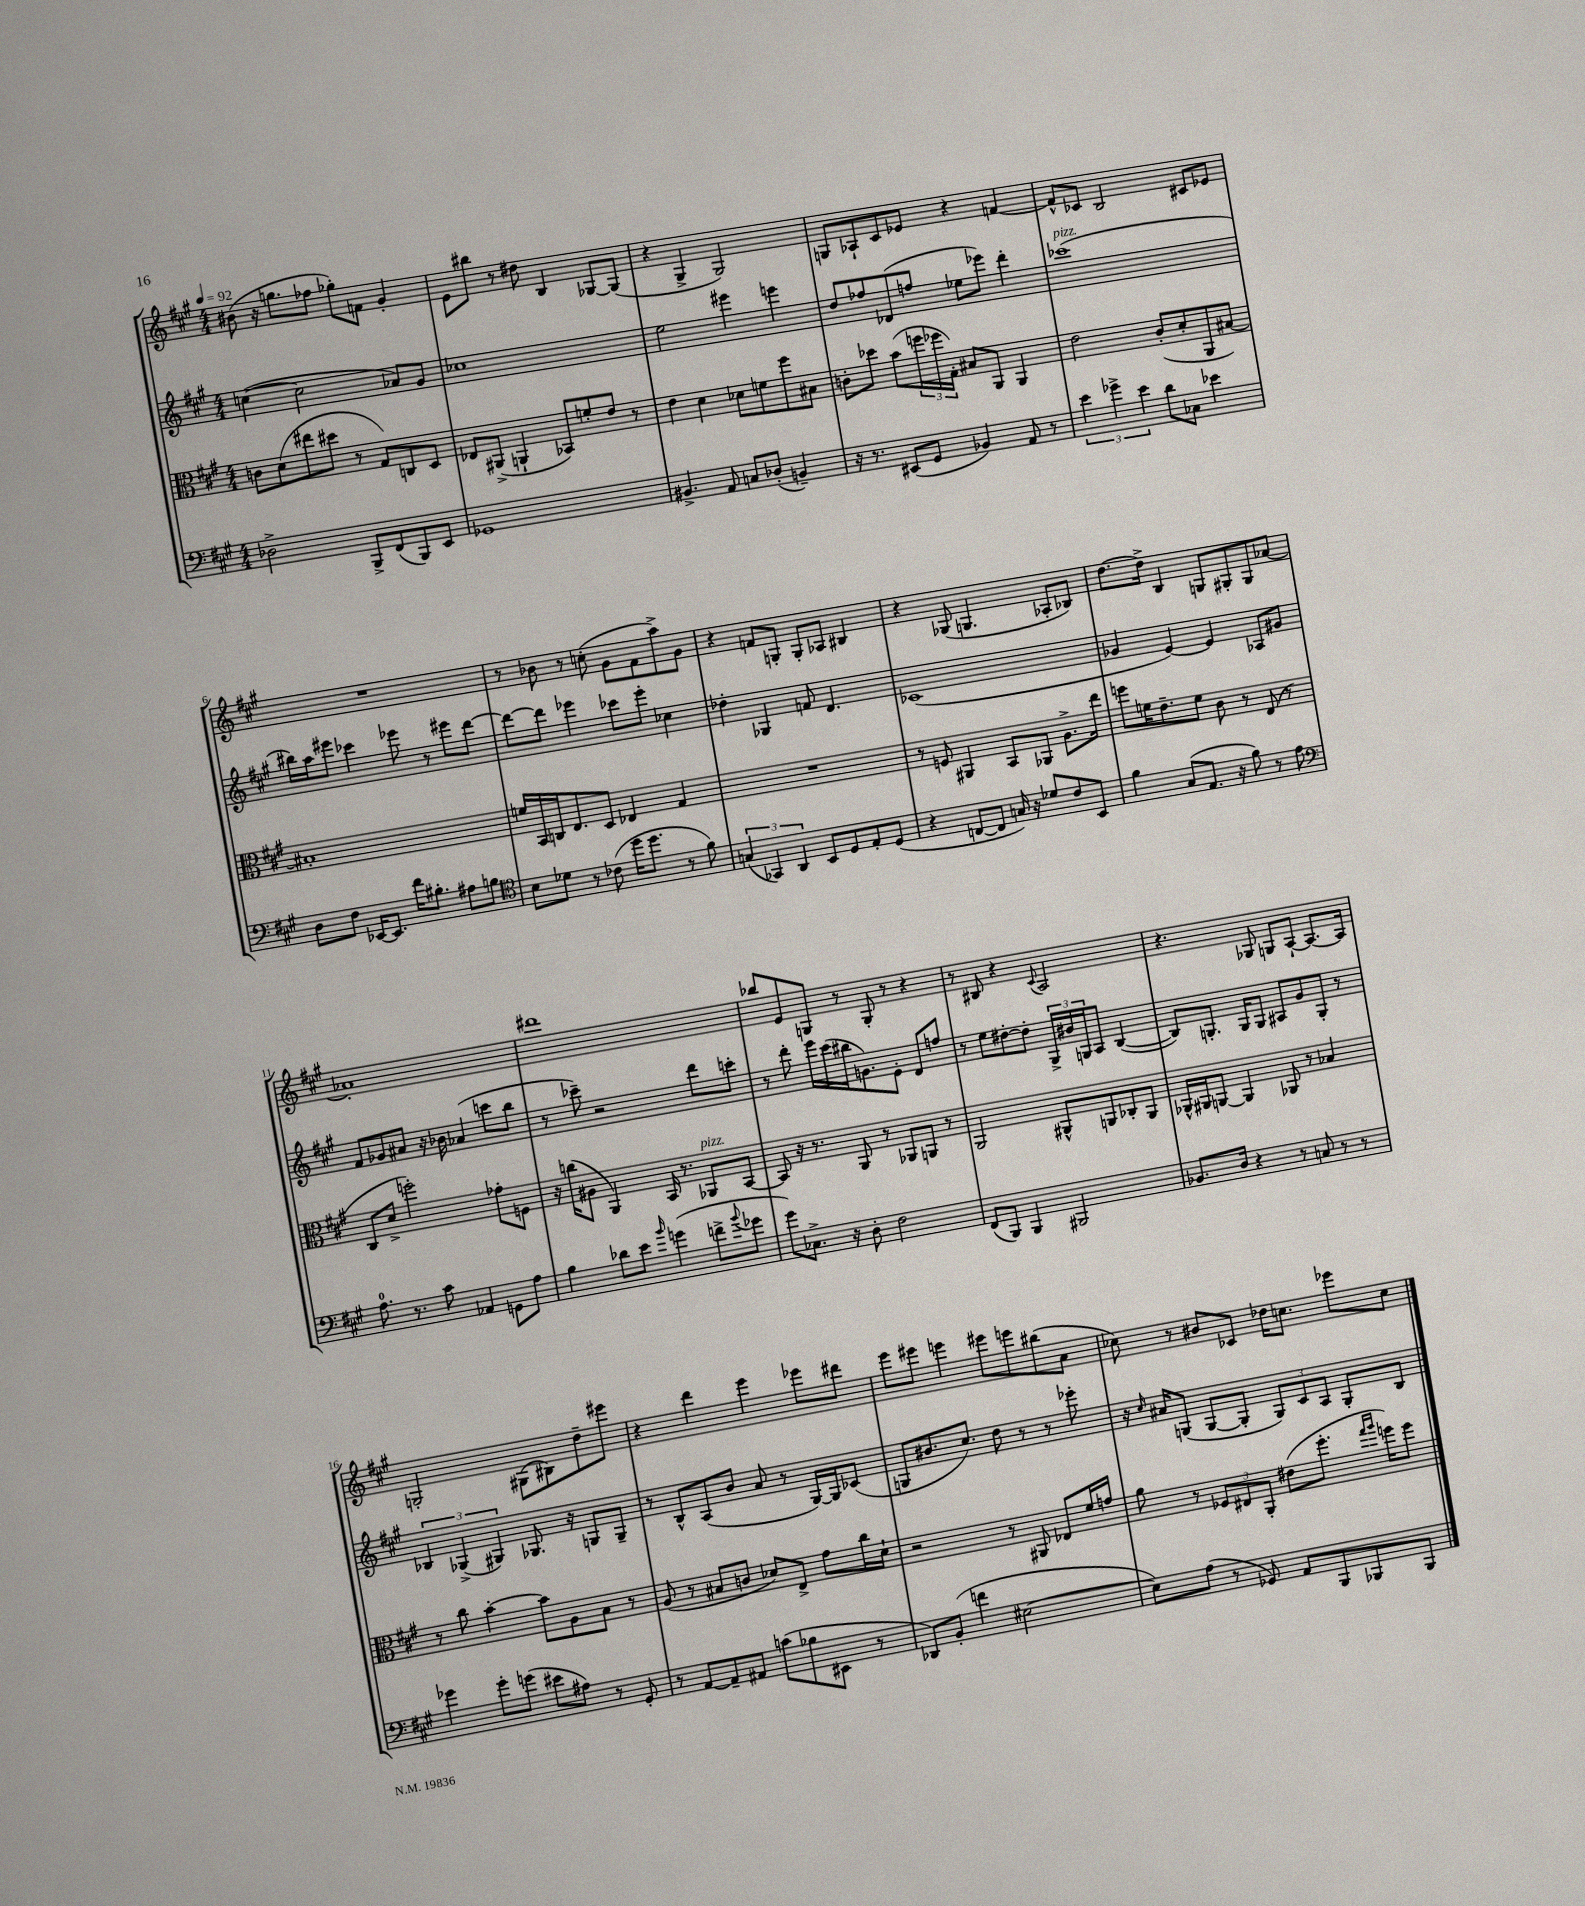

**kern	**kern	**kern	**kern
*part4	*part3	*part2	*part1
*staff4	*staff3	*staff2	*staff1
*clefF4	*clefC3	*clefG2	*clefG2
*k[f#c#g#]	*k[f#c#g#]	*k[f#c#g#]	*k[f#c#g#]
*M4/4	*M4/4	*M4/4	*M4/4
*MM92	*MM92	*MM92	*MM92
=1	=1	=1	=1
2D-X^\	8cn\L	([4ccn\	(8b#X\
.	(8d\	.	16r
.	.	.	8.ggn\L
.	8ee#X\	2cc\]	.
.	8dd#X\J	.	8ff-X\J
8BBB^/L	8r	.	8gg-X'\L)
(8FF#/	8G#/L)	.	8fn\J
8BBB/)	8Cn/	8a-X/L)	4g#'/
8EE/J	8D/J	8g#/J	.
=2	=2	=2	=2
1GG-X	8E-X/L	1cc-X	8e\L
.	(8AA#X^/J	.	8bb#X\J
.	4AAn`/	.	8r
.	.	.	8dd#X\
.	8BB-X/L)	.	4B/
.	8fn'/	.	.
.	8e/J	.	[8G-X/L
.	8r	.	(8G-/J]
=3	=3	=3	=3
4.BB#X^/	4e\	2ee\	4r
.	4d\	.	4G#^/
8AA/	.	.	.
8Cn/L	8d-X\L	4eee#X\	2G#/)
(8D-X'/J	8fn\	.	.
4BBn~/)	8ff#\	4eeen\	.
.	8B#X\J	.	.
=4	=4	=4	=4
16r	8cn'\L	8dd/L	8Gn/L
8.r	.	.	.
.	8dd-X\J	8ff-X/	8A-X`/
(8EE#X/L	(8b\L	(8d-X/	8c#/
8GG#/J	24ffn\L	8ffn/J	8e-X/J
.	24ff-X\	.	.
.	24G#'\JJ)	.	.
4BB-X/)	8B#X/L	8ee-X\L	4r
.	8AA/J	8eee-X\J)	.
8AA/	4AA/	4ddd'\	[4fn/
8r	.	.	.
=5	=5	=5	=5
!	!	!LO:TX:a:i:t=pizz.	!
6e\	2e\	(1ccc-X	8f^^/L]
.	.	.	8c-X/J
6g-X^\	.	.	.
.	.	.	2B/
6e\	.	.	.
8d\L	(8c#'/L	.	.
8C-X\J	8d'/	.	.
4e-X\	8AA/	.	8c#X/L
.	[8B#X/J)	.	8e-X/J
!!LO:LB:g=z
=6	=6	=6	=6
8D\L	1B#X']	16bb#X\LL)	1r
.	.	16aa\J	.
8F#\J	.	8eee#X\J	.
[16EE-X/KL	.	4ccc-X\	.
8.EE-/J]	.	.	.
16f#\KL	.	8eee-X\	.
8.B#X'\J	.	.	.
.	.	8r	.
8A#X\L	.	8eee#X\L	.
8Bn\J	.	[8ddd\J	.
=7	=7	=7	=7
*clefC4	*	*	*
8B\L	16fn/LL	8ddd\L_	8r
.	16BB/	.	.
8d-X\J	16Cn/J	8ddd\J]	8b-X\
.	8.E/	.	.
8r	.	4eee-X\	8r
(8c-X\	8D/J	.	(8ccn'\
16dd\KL	4E-X/	8ccc-X\L	8g#\L
8.dd\J	.	.	.
.	.	8eee-'\J	8f#\
8r	4G#/	4cc-X\	8aa^\)
8f#\)	.	.	8g#\J
=8	=8	=8	=8
(6Gn/	1r	4dd-X'\	4r
6GG-X/)	.	.	.
.	.	4G-X/	8fn/L
6AA/	.	.	.
.	.	.	8Gn'/J
8BB/L	.	8fn/	8G'/L
8D/	.	4.d/	8A-X/J
8E'/	.	.	4B#X/
(8D/J	.	.	.
=9	=9	=9	=9
4r	8r	(1c-X	4r
.	8Fn/	.	.
[8Cn/L	4AA#X/	.	(8G-X/
8C/J]	.	.	4.Gn/
16Gn/)	8BB/L	.	.
16r	.	.	.
8d-X/L	8AA-X/J	.	.
8c#/	8.A^\L	.	8A-X'/L
8BB/J	.	.	8B-X/J)
.	16ee\Jk	.	.
=10	=10	=10	=10
4f#\	8ffn\L	4g-X/	[8.dd\L
.	16fn\K	.	.
.	8.e~\	.	16dd^\Jk]
(8G#/L	.	[4e/)	4B/
8.E/J	8f\J	.	.
.	8c#\	4e/]	8Gn/L
16r	.	.	.
8f#\)	8r	.	8G#X'/
8r	(8E/	8A-X/L	8G#/
8e\	8r	8g#X/J	[8a-X/J
!!LO:LB:g=z
=11	=11	=11	=11
*clefF4	*	*	*
8.A\	8C#/L	8f#/L	1a-X']
.	8d^/J	8g-X/	.
8.r	.	.	.
.	2ffn'\)	8a#X/J	.
8c#\	.	16r	.
.	.	16b-X\	.
4AA-X/	.	(4a-X/	.
8GGn\L	8g-X'\L	8cccn\L	.
8A\J	8Fn\J	8bb\J	.
=12	=12	=12	=12
4B\	16r	8r	1ddd#X
.	(16ccn\KL	.	.
.	8A#X\J	8ccc-X~\)	.
8d-X\L	4AA/)	2r	.
8e\J	.	.	.
16qqb/	.	.	.
(4gn\	16BB/	.	.
.	8.r	.	.
!	!LO:TX:a:i:t=pizz.	!	!
8fn^\L	8AA-X/L	8ddd\L	.
8qqb/	.	.	.
8g-X\J	[8BB/J	8cccn'\J	.
=13	=13	=13	=13
8g#\L)	8BB/]	8r	8bb-X/L
8.C-X^\J	16r	8ddd'\	8e/
.	8.r	.	.
.	.	16eee\LL	8Gn/J
16r	.	(16ccc#\	.
8D'\	8AA/	16bb#X\J	8r
.	.	8.gn\)	.
2F#\	8r	.	8G'/
.	8AA-X/L	8e'\J	8r
.	8AAn/J	8d/L	4r
.	8r	8ffn/J	.
=14	=14	=14	=14
(8FF#/L	2AA/	8r	8r
8BBB/J)	.	8ee\L	8B#X/
4BBB/	.	[8dd#X'\	4r
.	.	8dd#'\J]	.
.	.	.	8qqc#/
2BBB#X/	8AA#X^^/L	24G#^/LL	2A/
.	.	24b#X/	.
.	.	24Gn/J	.
.	8AAn/	8A/J	.
.	8C-X'/	([4B/	.
.	8AA/J	.	.
=15	=15	=15	=15
8.BB-X/L	16AA-X^^/LL	8B/L])	4.r
.	16AA#X/J	.	.
.	[8AAn/J	8.Gn'/J	.
16D/Jk	.	.	.
4r	4AA/]	.	.
.	.	16G/KL	.
.	.	8G/J	8G-X/
8r	8AA-X/	8A#X/L	8Gn/L
8Cn/	8r	8g#/	[8A`/J
8r	4B-X/	8G'/J	8.A/L_
8r	.	8r	.
.	.	.	16A/Jk]
!!LO:LB:g=z
=16	=16	=16	=16
4g-X\	8r	6B-X/	2Gn'/
.	8cc#\	.	.
.	.	(6G-X^/	.
8g-'\L	[4b'\	.	.
.	.	6G#X/)	.
(8gn\J	.	.	.
8e#X\L	8b\L]	8.G-X/	(8G#X\L
8A#X\J)	8A\	.	8B#X\)
.	.	16r	.
8r	8B\J	8Gn/L	8dd~\
8GG#'/	8r	8G~/J	8eee#X\J
=17	=17	=17	=17
8r	(8A/	8r	4r
[8AA/L	8r	8B^^/L	.
8AA~/]	8B#X/L	(8A/	4ddd\
8AA#X/J	8cn/J	8b/J	.
(8cn\L	8d-X/L)	8a/	4eee\
8B-X\	8E^/J	8r	.
8EE#X\J	8g#\L	[16G#/LL)	8eee-X\L
.	.	16G#/J]	.
8r	16cc#\L	(8c-X/J	8ddd#X\J
.	16d-`\JJ	.	.
=18	=18	=18	=18
8DD-X/L)	2r	8Gn/L	8eee\L
(8BB'/J	.	8.b#X/	8eee#X\J
4fn\	.	.	4eeen\
.	.	8.cc#/J)	.
[2E#X\	8r	8dd\	8eee#X\L
.	8AA#X/	8r	8eeen\
.	8E-X/L	8r	(8bb#X\
.	16f#/L	8eee-X'\	8a\J
.	16gn/JJ	.	.
=19	=19	=19	=19
8E#\L])	8a\	16r	8cc-X\)
.	.	16qqcc#/	.
.	.	16a#X/KL	.
(8A\J	8r	(8Gn/J	8r
8r	12F-X/L	[8G/L	8b#X/L
.	12E#X/	.	.
8GG-X/)	.	8G'/J]	8c-X/J
.	12AA'/J	.	.
8AA/L	(8e#X\L	12G/L)	16dd-X\KL
.	.	.	8.ccn\J
.	.	12c#/	.
8BBB/	8.ff#'\J	.	.
.	.	12A/J	.
8BBB-X/	.	8G'/L	8eee-X\L
.	16qqgg#/LL	.	.
.	16qqaa/JJ	.	.
.	16ffn\KL)	.	.
8BBB-/J	8ff\J	8B/J	8cc\J
==	==	==	==
*-	*-	*-	*-
